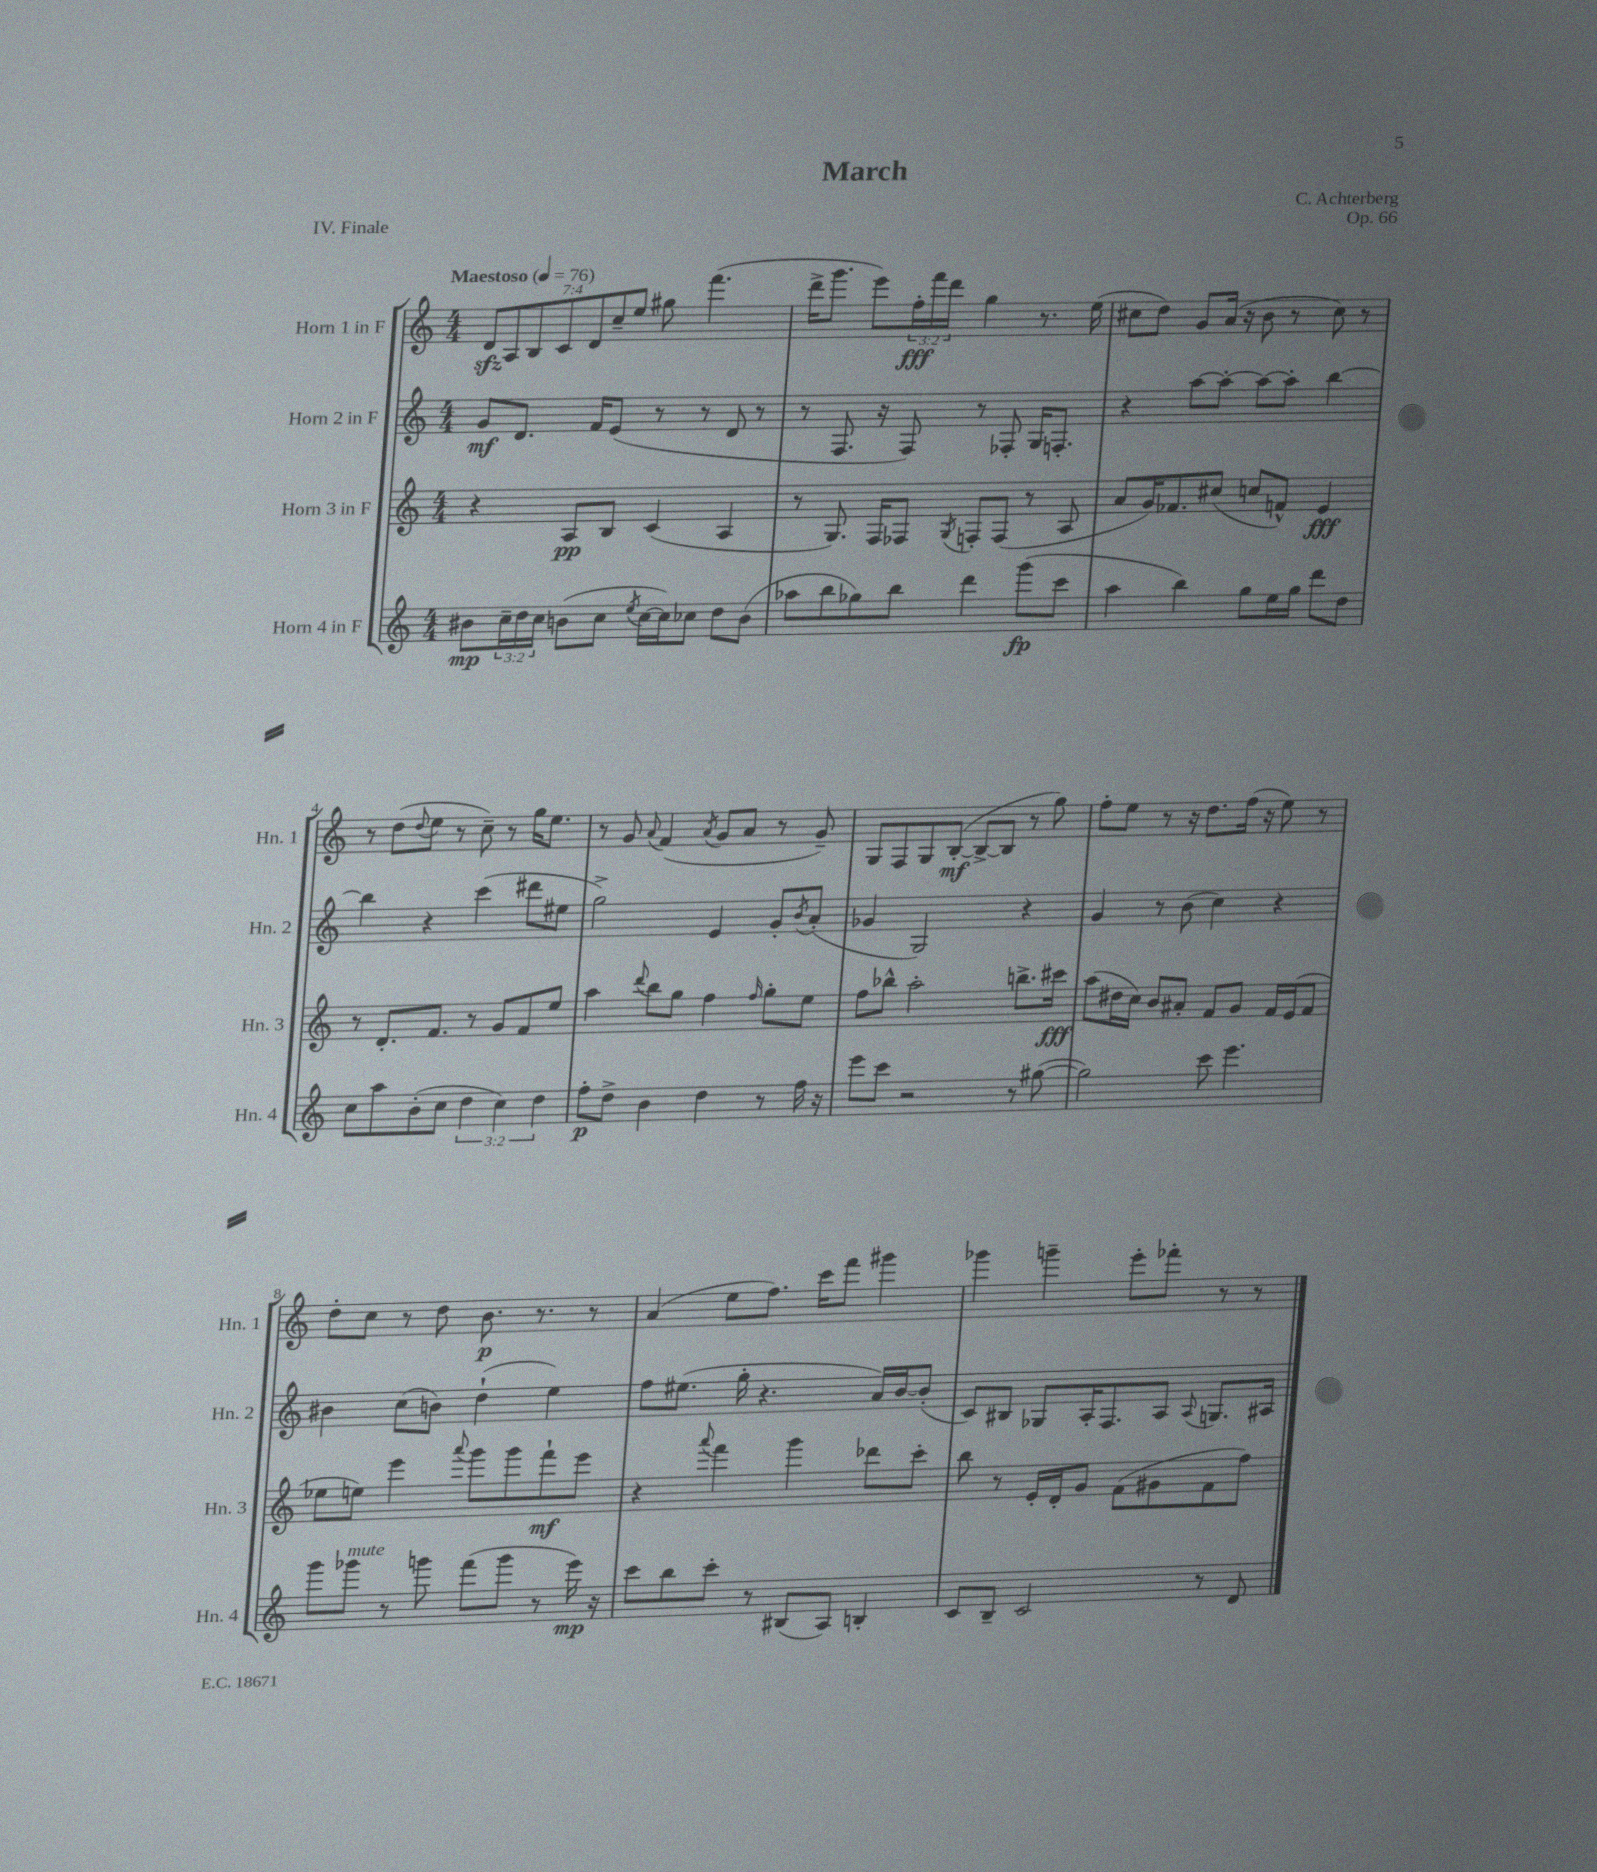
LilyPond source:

\header { title = "March" composer = "C. Achterberg" opus = "Op. 66" piece = "IV. Finale" }
<<
\new StaffGroup <<
\new Staff = "s0" \with { instrumentName = "Horn 1 in F" shortInstrumentName = "Hn. 1" } {
    \clef treble \key c \major \numericTimeSignature \time 4/4 \override Staff.TupletNumber.text = #tuplet-number::calc-fraction-text \tempo "Maestoso" 4 = 76
    \tuplet 7/4 { d'8\sfz a8 b8 c'8 d'8 c''8-- e''8 } gis''8 f'''4.( |
    d'''16-> g'''8. e'''8) \tuplet 3/2 { f''16-.\fff f'''16 d'''16 } g''4 r8. e''16( |
    cis''8 d''8) g'8 a'16( r16 b'8 r8 cis''8) r8 |
    r8 d''8( \appoggiatura { d''8 } e''8 r8 c''8--) r8 g''16 e''8. |
    r8 g'8 \appoggiatura { a'8 } f'4( \acciaccatura { a'8 } g'8 a'8 r8 g'8--) |
    g8 f8 g8 b8~-.\mf( b8~-> b8 r8 g''8) |
    f''8-. e''8 r8 r16 d''8. f''16( r16 e''8) r8 |
    d''8-. c''8 r8 d''8 b'8.\p r8. r8 |
    a'4( e''8 f''8.) c'''16 f'''8 gis'''4 |
    ges'''4 g'''4-- e'''8-. fes'''8-. r8 r8 \bar "|." |
}
\new Staff = "s1" \with { instrumentName = "Horn 2 in F" shortInstrumentName = "Hn. 2" } {
    \clef treble \key c \major \numericTimeSignature \time 4/4
    g'8\mf d'8. f'16 e'8( r8 r8 d'8 r8 |
    r8 f8. r16 f8) r8 fes8-. g16 f8.-. |
    r4 a''8~ a''8~-. a''8~ a''8-. b''4~ |
    b''4 r4 c'''4( dis'''8 eis''8 |
    g''2->) e'4 g'8-. \acciaccatura { b'8 } a'8-.( |
    ges'4 g2) r4 |
    g'4 r8 b'8( c''4) r4 |
    bis'4 c''8( b'8) d''4-!( e''4) |
    f''8 eis''8.( g''16-. r4. a'16) b'16~ b'8-.( |
    c'8) bis8 ges8 a16-. f8. a8 \appoggiatura { a8 } g8. ais16 \bar "|." |
}
\new Staff = "s2" \with { instrumentName = "Horn 3 in F" shortInstrumentName = "Hn. 3" } {
    \clef treble \key c \major \numericTimeSignature \time 4/4
    r4 a8\pp b8 c'4( a4 |
    r8 g8.) f16 fes8 \acciaccatura { g8 } f8-. f8( r8 a8 |
    a'8 g'16) fes'8. cis''8( c''8 f'8-^) e'4\fff |
    r8 d'8.-. f'8. r8 g'8 f'8 e''8 |
    a''4 \appoggiatura { d'''8 } b''8 g''8 f''4 \grace { f''16 } g''8-. e''8 |
    f''8 bes''8-^ a''2-. b''8.-> cis'''16\fff |
    a''8( dis''16 c''16) b'8 ais'8-. f'8 g'8 f'16 e'16( f'8 |
    ees''8 e''8) e'''4 \appoggiatura { a'''8 } g'''8 g'''8 f'''8-!\mf e'''8 |
    r4 \appoggiatura { a'''8 } f'''4 g'''4 des'''8 c'''8-. |
    b''8 r8 e'16-. d'16-. g'8 f'8( gis'8 f'8 f''8) \bar "|." |
}
\new Staff = "s3" \with { instrumentName = "Horn 4 in F" shortInstrumentName = "Hn. 4" } {
    \clef treble \key c \major \numericTimeSignature \time 4/4 \override Staff.TupletNumber.text = #tuplet-number::calc-fraction-text
    bis'8\mp \tuplet 3/2 { c''16-- d''16 c''16 } b'8( c''8 \acciaccatura { e''8 } c''16~ c''16) ces''8 d''8 b'8( |
    aes''8 b''8 ges''8) b''8 d'''4 g'''8\fp( c'''8 |
    a''4 b''4) g''8 e''16 g''16 d'''8 d''8 |
    c''8 a''8 b'8-.( c''8 \tuplet 3/2 { d''4 c''4) d''4 } |
    f''8-.\p d''8-> b'4 d''4 r8 f''16 r16 |
    e'''8 c'''8 r2 r8 gis''8~( |
    gis''2) c'''8 e'''4. |
    g'''8 ges'''8^\markup { \italic "mute" } r8 g'''8 f'''8( g'''8 r8 e'''16\mp) r16 |
    c'''8 b''8 c'''8-. r8 bis8( a8) b4-. |
    c'8 b8-- c'2 r8 d'8 \bar "|." |
}
>>
>>
